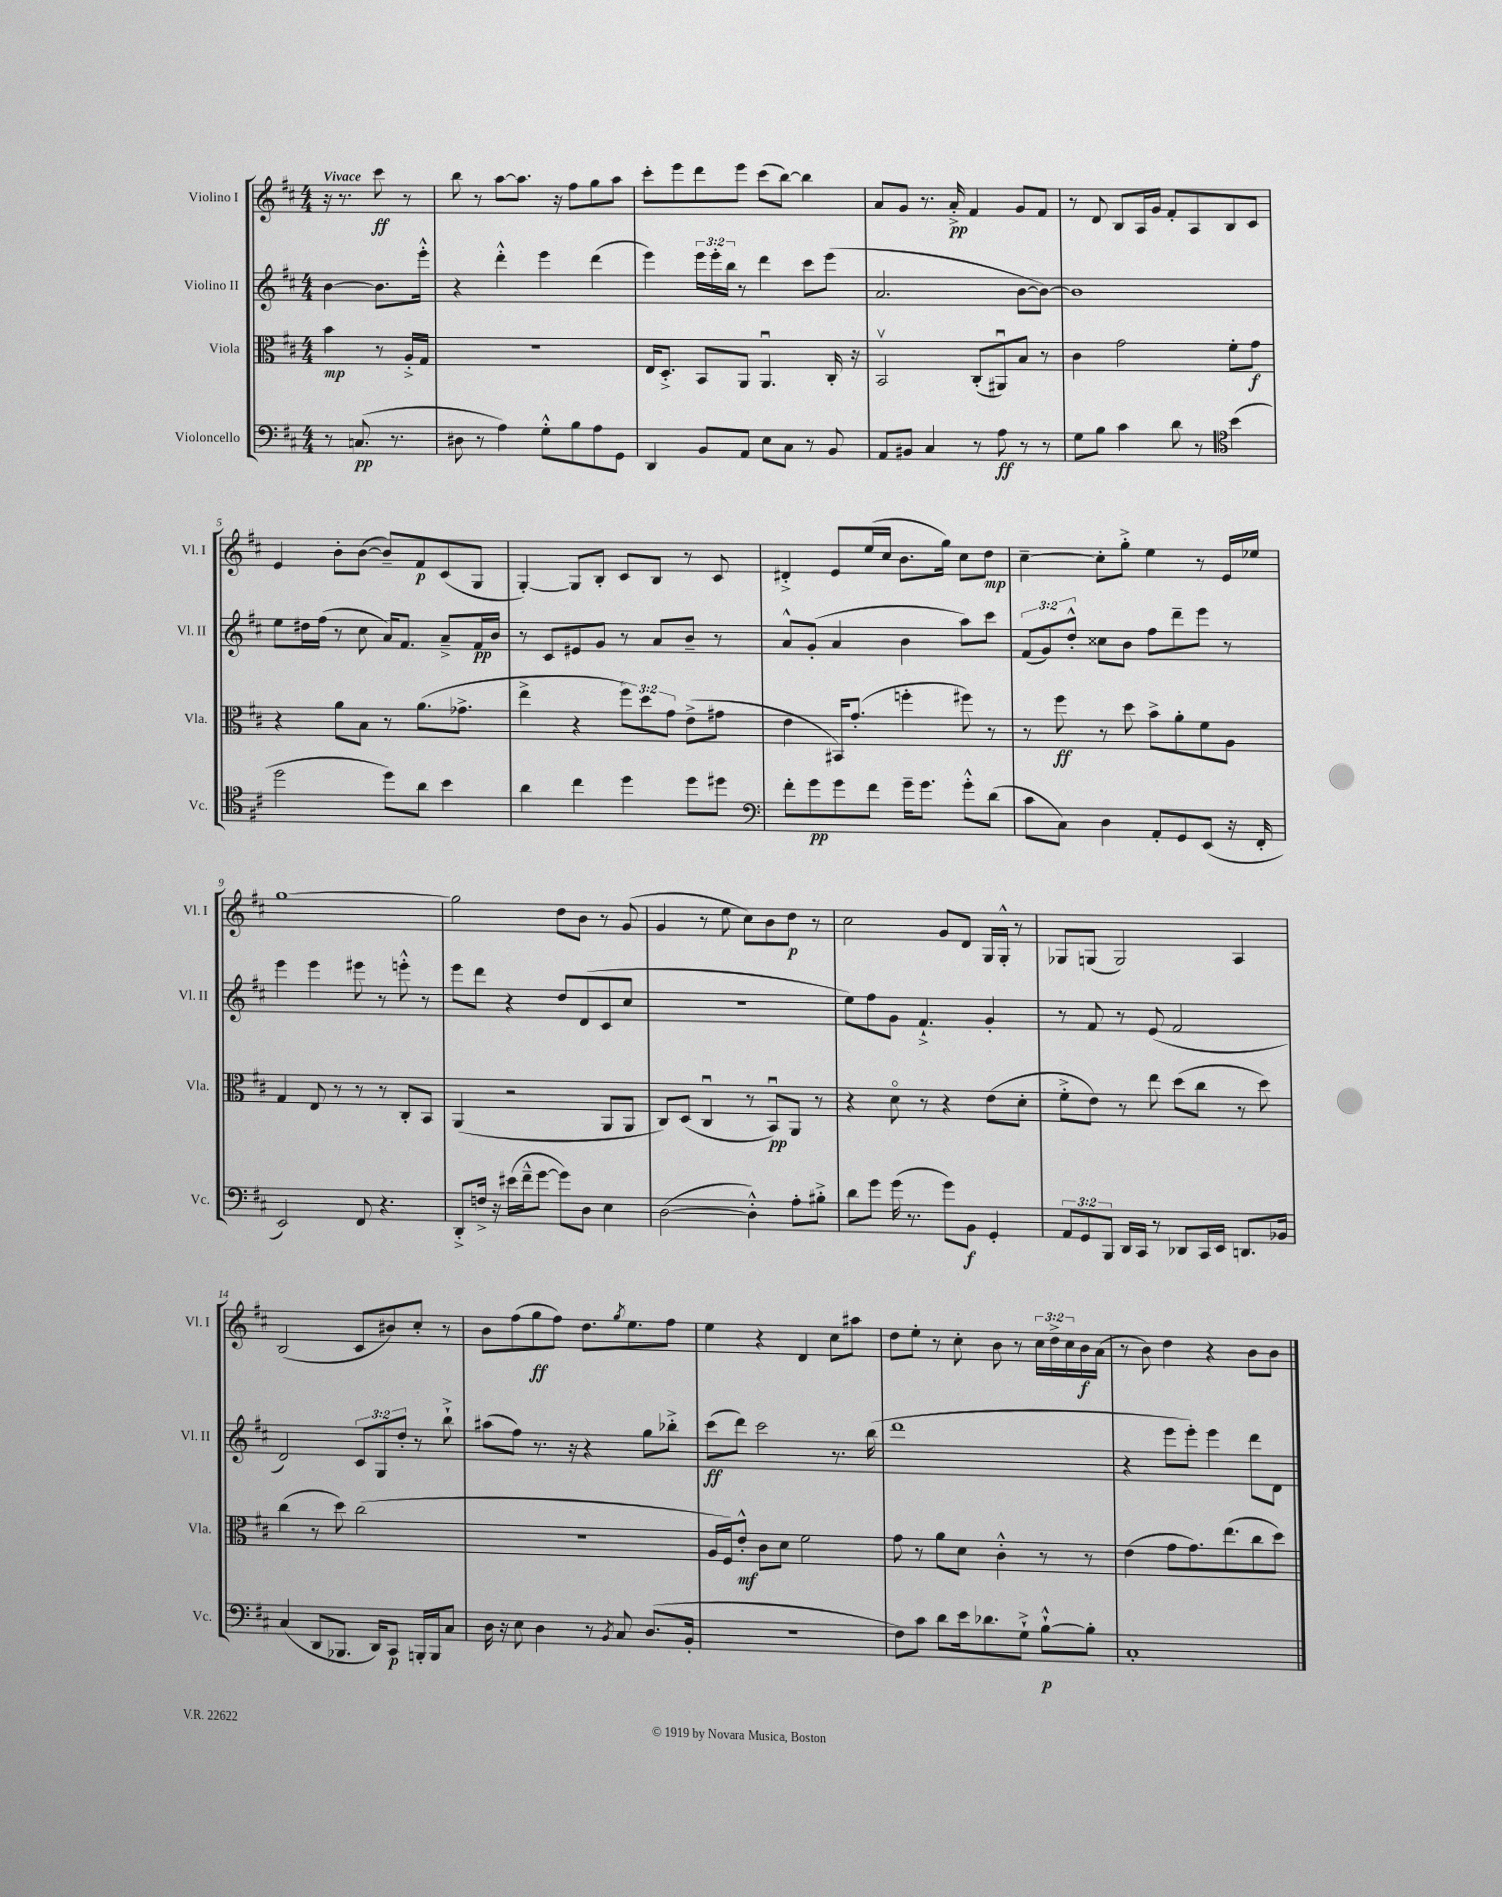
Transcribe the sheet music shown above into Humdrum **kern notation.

**kern	**dynam	**kern	**dynam	**kern	**dynam	**kern	**dynam
*part4	*part4	*part3	*part3	*part2	*part2	*part1	*part1
*staff4	*staff4	*staff3	*staff3	*staff2	*staff2	*staff1	*staff1
*I"Violoncello	*	*I"Viola	*	*I"Violino II	*	*I"Violino I	*
*I'Vc.	*	*I'Vla.	*	*I'Vl. II	*	*I'Vl. I	*
*clefF4	*	*clefC3	*	*clefG2	*	*clefG2	*
*k[f#c#]	*	*k[f#c#]	*	*k[f#c#]	*	*k[f#c#]	*
*M4/4	*	*M4/4	*	*M4/4	*	*M4/4	*
=	=	=	=	=	=	=	=
!	!	!	!	!	!	!LO:TX:a:B:t=Vivace	!
8r	.	4b\	mp	[4b\	.	16r	.
.	.	.	.	.	.	8.r	.
(8.Cn/	pp	.	.	.	.	.	.
.	.	8r	.	8.b\L]	.	8ccc#\	ff
8.r	.	.	.	.	.	.	.
.	.	16A'^/LL	.	.	.	8r	.
.	.	16G/JJ	.	16eee'^^\Jk	.	.	.
=1	=1	=1	=1	=1	=1	=1	=1
8D#X\	.	1r	.	4r	.	8bb\	.
8r	.	.	.	.	.	8r	.
4A\)	.	.	.	4ddd'^^\	.	[8aa\L	.
.	.	.	.	.	.	8.aa\J]	.
8G'^^\L	.	.	.	4eee\	.	.	.
.	.	.	.	.	.	16r	.
8B\	.	.	.	.	.	8ff#\L	.
8A\	.	.	.	(4ddd\	.	8gg\	.
8GG\J	.	.	.	.	.	8aa\J	.
=2	=2	=2	=2	=2	=2	=2	=2
4DD/	.	16E/KL	.	4eee\)	.	8ccc#'\L	.
.	.	8.D'^/J	.	.	.	.	.
.	.	.	.	.	.	8eee\	.
8BB/L	.	8BB/L	.	24eee\LL	.	8ddd\	.
.	.	.	.	24eee'\	.	.	.
.	.	.	.	24bb\JJ	.	.	.
8AA/J	.	8AA/J	.	8r	.	8eee\J	.
8E\L	.	4.AAu/	.	4ddd\	.	(8ccc#\L	.
8C#\J	.	.	.	.	.	[8bb\J)	.
8r	.	.	.	8ccc#\L	.	4bb\]	.
8BB/	.	16C#'/	.	(8eee\J	.	.	.
.	.	16r	.	.	.	.	.
=3	=3	=3	=3	=3	=3	=3	=3
8AA/L	.	2BBv/	.	2.a/	.	8a/L	.
8BB#X/J	.	.	.	.	.	8g/J	.
4C#/	.	.	.	.	.	8.r	.
.	.	.	.	.	.	16a'^/	pp
8r	.	(8C#'/L	.	.	.	4f#/	.
8A\	ff	8AA#Xu/)	.	.	.	.	.
8r	.	8B/J	.	[8b\L	.	8g/L	.
8r	.	8r	.	8b\J_)	.	8f#/J	.
=4	=4	=4	=4	=4	=4	=4	=4
8G\L	.	4c#\	.	1b]	.	8r	.
8B\J	.	.	.	.	.	8d/	.
4c#\	.	2g\	.	.	.	8B/L	.
.	.	.	.	.	.	16A/L	.
.	.	.	.	.	.	16g/JJ	.
8d\	.	.	.	.	.	8f#'/L	.
8r	.	.	.	.	.	8A/	.
*clefC4	*	*	*	*	*	*	*
(4b\	.	8f#'\L	.	.	.	8B/	.
.	.	8g\J	f	.	.	8c#/J	.
!!LO:LB:g=z
=5	=5	=5	=5	=5	=5	=5	=5
2dd\	.	4r	.	8ee\L	.	4e/	.
.	.	.	.	16dd#X\L	.	.	.
.	.	.	.	(16ff#\JJ	.	.	.
.	.	8a\L	.	8r	.	8b'\L	.
.	.	8B\J	.	8cc#\	.	([8b\J	.
8dd\L)	.	8r	.	16a/KL)	.	8b~/L])	.
.	.	.	.	8.f#/J	.	.	.
8a\J	.	(8.a\L	.	.	.	8f#/	p
4b\	.	.	.	8a~^/L	.	(8c#/	.
.	.	8.g-X^\J	.	.	.	.	.
.	.	.	.	16f#/L	pp	8G/J	.
.	.	.	.	16b/JJ	.	.	.
=6	=6	=6	=6	=6	=6	=6	=6
4a\	.	4ee^\	.	8r	.	[4G'/)	.
.	.	.	.	8c#/L	.	.	.
4cc#\	.	4r	.	8e#X/	.	8G/L]	.
.	.	.	.	8g/J	.	8B'/J	.
4dd\	.	12ff#\L)	.	8r	.	8c#/L	.
.	.	12dd\	.	.	.	.	.
.	.	.	.	8a/L	.	8B/J	.
.	.	12g\J	.	.	.	.	.
8dd\L	.	(8e^\L	.	8b~/J	.	8r	.
8dd#X\J	.	8g#X\J	.	8r	.	8c#/	.
=7	=7	=7	=7	=7	=7	=7	=7
*clefF4	*	*	*	*	*	*	*
8f#'\L	.	4e\	.	8a^^/L	.	4d#X'^/	.
8g\	pp	.	.	(8g'/J	.	.	.
8g\	.	16BB#X/KL)	.	4a/	.	8e/L	.
.	.	(8.g'/J	.	.	.	.	.
8f#\J	.	.	.	.	.	(16ee/L	.
.	.	.	.	.	.	16cc#/JJ	.
16g~\KL	.	4ffn'\	.	4b\	.	8.b\L	.
8.g\J	.	.	.	.	.	.	.
.	.	.	.	.	.	16gg\Jk)	.
8g'^^\L	.	8ff#X\)	.	8aa\L)	.	8cc#\L	.
(8d\J	.	8r	.	8ccc#\J	.	8dd\J	mp
=8	=8	=8	=8	=8	=8	=8	=8
8c#\L	.	8r	.	(12f#/L	.	[4cc#~\	.
.	.	.	.	12g/)	.	.	.
8C#\J)	.	8ff#\	ff	.	.	.	.
.	.	.	.	12dd'^^/J	.	.	.
4D\	.	8r	.	8cc##X\L	.	8cc#'\L]	.
.	.	8dd\	.	8b\J	.	8gg'^\J	.
8AA'/L	.	8b^\L	.	8ff#\L	.	4ee\	.
8GG/	.	8a'\	.	8ddd~\	.	.	.
(8EE/J	.	8f#\	.	8eee\J	.	8r	.
16r	.	8A\J	.	8r	.	16e/LL	.
16FF#'/	.	.	.	.	.	16ee-X/JJ	.
!!LO:LB:g=z
=9	=9	=9	=9	=9	=9	=9	=9
2EE/)	.	4G/	.	4eee\	.	[1gg	.
.	.	8E/	.	4eee\	.	.	.
.	.	8r	.	.	.	.	.
8FF#/	.	8r	.	8eee#X\	.	.	.
4.r	.	8r	.	8r	.	.	.
.	.	8C#'/L	.	8eeen'^^\	.	.	.
.	.	8BB/J	.	8r	.	.	.
=10	=10	=10	=10	=10	=10	=10	=10
8DD'^/L	.	(4AA/	.	8eee\L	.	2gg\]	.
16Fn^/Jk	.	.	.	8ddd\J	.	.	.
16r	.	.	.	.	.	.	.
(16e#X\LL	.	2r	.	4r	.	.	.
16f#~^^\J	.	.	.	.	.	.	.
[8g\J	.	.	.	.	.	.	.
8g\L])	.	.	.	8dd/L	.	8dd\L	.
8D\J	.	.	.	(8d/	.	8b\J	.
4E\	.	8AA/L	.	8c#/	.	8r	.
.	.	8AA/J	.	8cc#/J	.	(8g/	.
=11	=11	=11	=11	=11	=11	=11	=11
([2D\	.	8C#/L)	.	1r	.	4g/	.
.	.	(8D/J	.	.	.	.	.
.	.	4C#u/	.	.	.	8r	.
.	.	.	.	.	.	8ee\	.
4D'^^\])	.	8r	.	.	.	8cc#\L)	.
.	.	8BBu/L)	pp	.	.	8b\	.
8A'\L	.	8AA/J	.	.	.	8dd\J	p
8B#X'^\J	.	8r	.	.	.	8r	.
=12	=12	=12	=12	=12	=12	=12	=12
8d\L	.	4r	.	8ee\L)	.	2cc#\	.
8g\J	.	.	.	8ff#\	.	.	.
(16g\	.	8d\	.	8g\J	.	.	.
8.r	.	.	.	.	.	.	.
.	.	8r	.	4.f#`^/	.	.	.
8g\L)	.	4r	.	.	.	8g/L	.
8BB\J	f	.	.	.	.	8d/J	.
4GG'/	.	(8e\L	.	4g'/	.	16G/LL	.
.	.	.	.	.	.	16G'^^/JJ	.
.	.	8d'\J	.	.	.	8r	.
=13	=13	=13	=13	=13	=13	=13	=13
12AA/L	.	8f#'^\L	.	8r	.	8G-X/L	.
12GG/	.	.	.	.	.	.	.
.	.	8e\J)	.	8f#/	.	(8Gn/J	.
12BBB/J	.	.	.	.	.	.	.
16DD/LL	.	8r	.	8r	.	2G/)	.
16CC#/JJ	.	.	.	.	.	.	.
8r	.	8ee\	.	(8e/	.	.	.
8DD-X/L	.	(8dd\L	.	2f#/	.	.	.
16CC#/L	.	8cc#\J	.	.	.	.	.
16EE/JJ	.	.	.	.	.	.	.
8.DDn/L	.	8r	.	.	.	4A/	.
.	.	8dd\)	.	.	.	.	.
16BB-X/Jk	.	.	.	.	.	.	.
!!LO:LB:g=z
=14	=14	=14	=14	=14	=14	=14	=14
(4C#/	.	(4cc#\	.	2d/)	.	(2B/	.
8DD/L	.	8r	.	.	.	.	.
8.BBB-X/J	.	8dd\)	.	.	.	.	.
.	.	(2cc#\	.	12c#/L	.	8c#/L	.
16DD/KL)	.	.	.	.	.	.	.
.	.	.	.	12G/	.	.	.
8CC#/J	p	.	.	.	.	8b#X/)	.
.	.	.	.	12dd'/J	.	.	.
16BBBn'/LL	.	.	.	8r	.	8cc#'/J	.
16BBB/J	.	.	.	.	.	.	.
8C#/J	.	.	.	8bb`^\	.	8r	.
=15	=15	=15	=15	=15	=15	=15	=15
16D\	.	1r	.	(8aa#X\L	.	8b\L	.
16r	.	.	.	.	.	.	.
8E\	.	.	.	8ff#\J)	.	(8ff#\	.
4D\	.	.	.	8.r	.	8gg\	ff
.	.	.	.	.	.	8ff#\J)	.
.	.	.	.	16r	.	.	.
8r	.	.	.	4r	.	8.dd\L	.
8qBB/	.	.	.	.	.	.	.
8C#/	.	.	.	.	.	.	.
.	.	.	.	.	.	8qgg/	.
.	.	.	.	.	.	8.ee\	.
(8.D/L	.	.	.	8gg\L	.	.	.
.	.	.	.	8bb-X'^\J	.	8ff#\J	.
16BB'/Jk	.	.	.	.	.	.	.
=16	=16	=16	=16	=16	=16	=16	=16
1r	.	16A/LL	.	(8ccc#\L	ff	4ee\	.
.	.	16F#/J)	.	.	.	.	.
.	.	8e'^^/J	mf	8ddd\J)	.	.	.
.	.	8c#\L	.	2ccc#\	.	4r	.
.	.	8d\J	.	.	.	.	.
.	.	2f#\	.	.	.	4d/	.
.	.	.	.	8.r	.	8cc#\L	.
.	.	.	.	.	.	8aa#X\J	.
.	.	.	.	(16bb\	.	.	.
=17	=17	=17	=17	=17	=17	=17	=17
8F#\L)	.	8g\	.	1ddd	.	8dd\L	.
8c#\J	.	8r	.	.	.	8ee'\J	.
8d\L	.	8a\L	.	.	.	8r	.
16e\k	.	8d\J	.	.	.	8cc#'\	.
8.d-X\	.	.	.	.	.	.	.
.	.	4c#'^^\	.	.	.	8b\	.
8G`^\J	.	.	.	.	.	8r	.
[8B`^^\L	p	8r	.	.	.	24cc#\LL	.
.	.	.	.	.	.	24dd^\	.
.	.	.	.	.	.	24cc#\	.
8B'\J]	.	8r	.	.	.	16b\	f
.	.	.	.	.	.	(16a\JJ	.
=18	=18	=18	=18	=18	=18	=18	=18
1C#'	.	(4e\	.	4r	.	8r	.
.	.	.	.	.	.	8b\)	.
.	.	8g\L	.	8eee\L	.	4dd\	.
.	.	8.g\)	.	8eee'\J)	.	.	.
.	.	.	.	4eee\	.	4r	.
.	.	(8.ee\	.	.	.	.	.
.	.	8cc#\	.	8ddd\L	.	8b\L	.
.	.	8dd\J)	.	8d\J	.	8b\J	.
==	==	==	==	==	==	==	==
*-	*-	*-	*-	*-	*-	*-	*-
